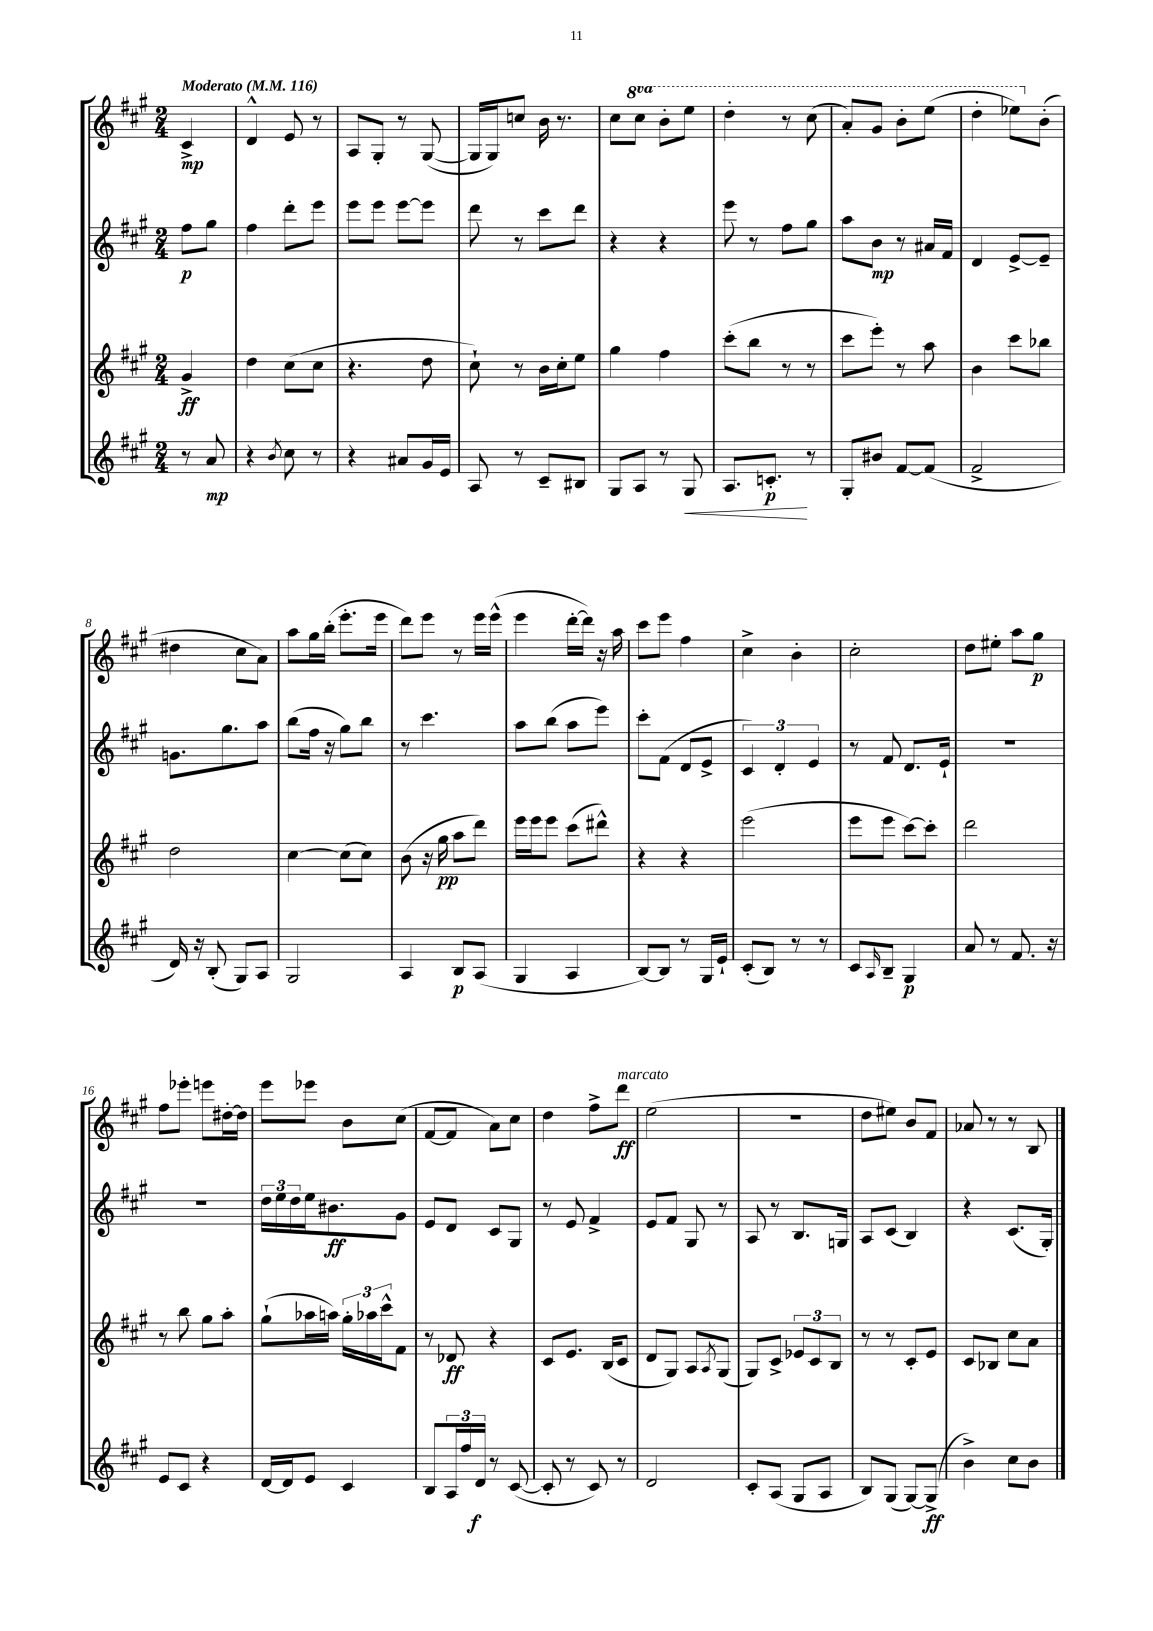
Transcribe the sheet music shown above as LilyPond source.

<<
\new StaffGroup <<
\new Staff = "s0" {
    \clef treble \key a \major \numericTimeSignature \time 2/4 \set Staff.ottavationMarkups = #ottavation-simple-ordinals \partial 4 \tempo "Moderato" 4 = 116
    cis'4->\mp |
    d'4-^ e'8 r8 |
    a8 gis8-. r8 gis8~( |
    gis16 gis16) c''8 b'16 r8. |
    cis''8 \ottava #1 cis'''8 b''8-. e'''8 |
    d'''4-. r8 cis'''8( |
    a''8-.) gis''8 b''8-. e'''8( |
    d'''4-. ees'''8) \ottava #0 b'8-.( |
    dis''4 cis''8 a'8) |
    a''8 gis''16 b''16-.( e'''8.-. e'''16 |
    d'''8) e'''8 r8 e'''16 e'''16-^( |
    e'''4 d'''16~-. d'''16) r16 a''16 |
    cis'''8 e'''8 fis''4 |
    cis''4-> b'4-. |
    cis''2-. |
    d''8 eis''8-. a''8 gis''8\p |
    fis''8 ees'''8-. e'''8 dis''16~-. dis''16 |
    e'''8 ees'''8 b'8 cis''8( |
    fis'8~ fis'8 a'8) cis''8 |
    d''4 fis''8-> d'''8\ff^\markup { \italic "marcato" } |
    e''2( |
    r2 |
    d''8 eis''8) b'8 fis'8 |
    aes'8 r8 r8 b8 \bar "|." |
}
\new Staff = "s1" {
    \clef treble \key a \major \numericTimeSignature \time 2/4 \partial 4
    fis''8\p gis''8 |
    fis''4 d'''8-. e'''8 |
    e'''8 e'''8 e'''8~ e'''8 |
    d'''8 r8 cis'''8 d'''8 |
    r4 r4 |
    e'''8 r8 fis''8 gis''8 |
    a''8 b'8\mp r8 ais'16 fis'16 |
    d'4 e'8~-> e'8-- |
    g'8. gis''8. a''8 |
    b''8( fis''16 r16 gis''8) b''8 |
    r8 cis'''4. |
    a''8 b''8( a''8 e'''8) |
    cis'''8-. fis'8( d'8 e'8-> |
    \tuplet 3/2 { cis'4) d'4-. e'4 } |
    r8 fis'8 d'8. e'16-! |
    R2 |
    R2 |
    \tuplet 3/2 { d''16 e''16 d''16 } e''16 bis'8.\ff gis'8 |
    e'8 d'8 cis'8 gis8 |
    r8 e'8 fis'4-> |
    e'8 fis'8 gis8 r8 |
    a8 r8 b8. g16 |
    a8 cis'8( b4) |
    r4 cis'8.( gis16-.) \bar "|." |
}
\new Staff = "s2" {
    \clef treble \key a \major \numericTimeSignature \time 2/4 \partial 4
    gis'4->\ff |
    d''4 cis''8( cis''8 |
    r4. d''8 |
    cis''8-!) r8 b'16 cis''16-. e''8 |
    gis''4 fis''4 |
    cis'''8-.( b''8 r8 r8 |
    cis'''8 e'''8-.) r8 a''8 |
    b'4 cis'''8 bes''8 |
    d''2 |
    cis''4~ cis''8( cis''8) |
    b'8( r16 gis''16\pp a''8 d'''8) |
    e'''16 e'''16 e'''8 cis'''8( dis'''8-^) |
    r4 r4 |
    e'''2( |
    e'''8 e'''8 cis'''8~) cis'''8-. |
    d'''2 |
    r8 b''8 gis''8 a''8-. |
    gis''8-!( aes''16 a''16) \tuplet 3/2 { gis''16-. aes''16 cis'''16-^ } fis'8 |
    r8 des'8\ff r4 |
    cis'8 e'8. b16( cis'8 |
    d'8 gis8) a8 \acciaccatura { a8 } gis8( |
    gis8) cis'8-> \tuplet 3/2 { ees'8 cis'8 b8 } |
    r8 r8 cis'8-. e'8 |
    cis'8 bes8 cis''8 a'8 \bar "|." |
}
\new Staff = "s3" {
    \clef treble \key a \major \numericTimeSignature \time 2/4 \partial 4
    r8 a'8\mp |
    r4 \acciaccatura { b'8 } cis''8 r8 |
    r4 ais'8 gis'16 e'16 |
    a8 r8 cis'8-- bis8 |
    gis8 a8 r8 gis8\< |
    a8. c'8.-.\p\! r8 |
    gis8-. bis'8 fis'8~ fis'8( |
    fis'2-> |
    d'16) r16 b8-.( gis8) a8 |
    gis2 |
    a4 b8\p a8( |
    gis4 a4 |
    b8~) b8 r8 gis16 e'16-! |
    cis'8-.( b8) r8 r8 |
    cis'8 \grace { a16 } b8-- gis4\p |
    a'8 r8 fis'8. r16 |
    e'8 cis'8 r4 |
    d'16~ d'16 e'8 cis'4 |
    b8 \tuplet 3/2 { a16 fis''16 d'16\f } r8 cis'8~( |
    cis'8-. r8 cis'8) r8 |
    d'2 |
    cis'8-. a8( gis8 a8 |
    b8) gis8( gis8~) gis8->\ff( |
    b'4->) cis''8 b'8 \bar "|." |
}
>>
>>
